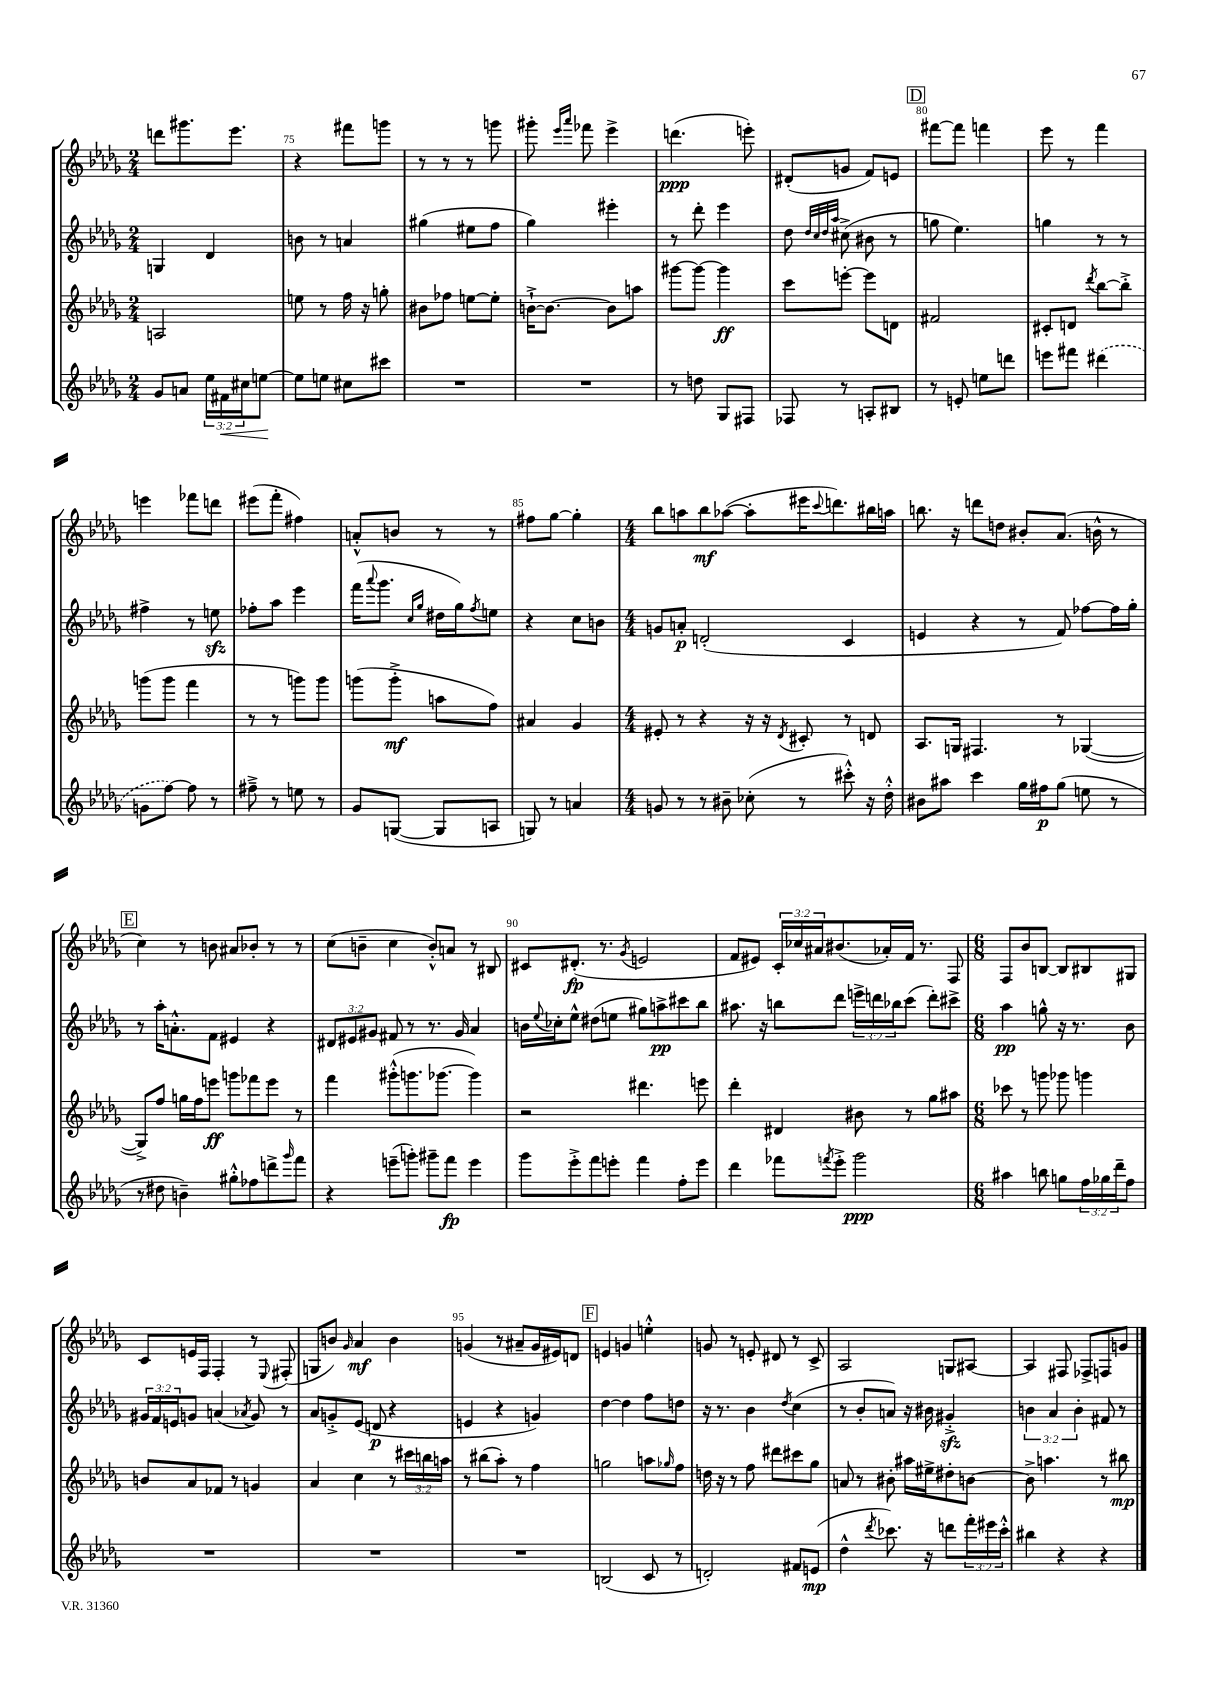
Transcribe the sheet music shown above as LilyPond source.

<<
\new StaffGroup <<
\new Staff = "s0" {
    \clef treble \key des \major \numericTimeSignature \time 2/4 \override Staff.TupletNumber.text = #tuplet-number::calc-fraction-text
    d'''8 gis'''8. ees'''8. |
    r4 fis'''8 g'''8 |
    r8 r8 r8 g'''8 |
    gis'''8-. \grace { ees'''16 aes'''16 } fes'''8 ees'''4-> |
    d'''4.\ppp( e'''8-.) |
    dis'8-.( g'8 f'8) e'8 |
    \mark \markup { \box "D" } fis'''8~ fis'''8 f'''4 |
    ees'''8 r8 f'''4 |
    e'''4 fes'''8 d'''8 |
    eis'''8( f'''8-. fis''4) |
    a'8-.-^ b'8 r8 r8 |
    fis''8 ges''8~ ges''4-. |
    \numericTimeSignature \time 4/4 bes''8 a''8 bes''8\mf aes''8~( aes''8-. eis'''16 \appoggiatura { c'''8 } d'''8.) bis''16 a''16 |
    b''8. r16 d'''8 d''8 bis'8-. aes'8.( b'16-^ r8 |
    \mark \markup { \box "E" } c''4) r8 b'8 ais'8 bes'8-. r8 r8 |
    c''8( b'8-- c''4 b'8-.-^) a'8 r8 bis8 |
    cis'8 dis'8.-.\fp( r8. \acciaccatura { ges'8 } e'2 |
    f'8 eis'8) \tuplet 3/2 { c'16-. ces''16 ais'16 } bis'8.( aes'16-.) f'16 r8. f8 |
    \numericTimeSignature \time 6/8 f8 bes'8 b8~ b8 bis8 gis8 |
    c'8 e'16 f16 f4-. r8 \appoggiatura { ees8 } fis8-.( |
    g8 b'8) \grace { ges'16 } aes'4\mf b'4 |
    g'4( r8 ais'8-- g'16 eis'16) d'8 |
    \mark \markup { \box "F" } e'4 g'4 e''4-.-^ |
    g'8 r8 e'8-. dis'8 r8 c'8-> |
    aes2 g8 ais8~ |
    ais4 fis8 fes8-> f8 g'8 \bar "|." |
}
\new Staff = "s1" {
    \clef treble \key des \major \numericTimeSignature \time 2/4 \override Staff.TupletNumber.text = #tuplet-number::calc-fraction-text
    g4 des'4 |
    b'8 r8 a'4 |
    gis''4( eis''8 f''8 |
    ges''4) eis'''4-. |
    r8 des'''8-. ees'''4 |
    des''8 \grace { des''32 c''32 des''32 aes''32 } cis''8->( bis'8 r8 |
    \mark \markup { \box "D" } g''8 ees''4.) |
    g''4 r8 r8 |
    fis''4-> r8 e''8\sfz |
    fes''8-. aes''8 ees'''4 |
    f'''16( \appoggiatura { aes'''8 } ges'''8. \grace { c''16 ges''16 } dis''16 ges''16) \acciaccatura { f''8 } e''8 |
    r4 c''8 b'8 |
    \numericTimeSignature \time 4/4 g'8 a'8-.\p d'2-.( c'4 |
    e'4 r4 r8 f'8) fes''8~ fes''16 ges''16-. |
    \mark \markup { \box "E" } r8 aes''16-. a'8.-.-^ f'8 eis'4 r4 |
    \tuplet 3/2 { dis'8 eis'8 gis'8 } fis'8 r8 r8. gis'16 aes'4 |
    b'16 \appoggiatura { ees''8 } ces''16-. ees''8-^ dis''8( e''8 gis''8) a''8->\pp cis'''8 bes''8 |
    ais''8. r16 b''8 des'''8 \tuplet 3/2 { e'''16-> d'''16 bes''16 } c'''8( d'''8-.) cis'''8-> |
    \numericTimeSignature \time 6/8 aes''4\pp g''8-^ r16 r8. bes'8 |
    \tuplet 3/2 { gis'16 f'16 e'16 } g'8 a'4( \acciaccatura { aes'8 } g'8) r8 |
    aes'8 g'8-.-> ees'8( d'8\p r4 |
    e'4 r4 g'4) |
    \mark \markup { \box "F" } des''4~ des''4 f''8 d''8 |
    r16 r8. bes'4 \acciaccatura { des''8 } c''4( |
    r8 bes'8-. a'8) r16 bis'16 gis'4-.->\sfz |
    \tuplet 3/2 { b'4 aes'4 b'4-. } fis'8 r8 \bar "|." |
}
\new Staff = "s2" {
    \clef treble \key des \major \numericTimeSignature \time 2/4 \override Staff.TupletNumber.text = #tuplet-number::calc-fraction-text
    a2 |
    e''8 r8 f''16 r16 g''8-. |
    bis'8 fes''8 e''8~ e''8-. |
    b'16~-!-> b'8.~ b'8 a''8 |
    gis'''8~ gis'''8~ gis'''4\ff |
    c'''8 e'''8~-. e'''8 d'8 |
    \mark \markup { \box "D" } fis'2 |
    cis'8-. d'8 \acciaccatura { des'''8 } bes''8~ bes''8-.-> |
    g'''8( g'''8 f'''4 |
    r8 r8 g'''8) g'''8 |
    g'''8( g'''8-.->\mf a''8 f''8) |
    ais'4 ges'4 |
    \numericTimeSignature \time 4/4 eis'8-. r8 r4 r16 r16 \acciaccatura { des'8 } cis'8-. r8 d'8 |
    aes8. g16 fis4. r8 ges4~( |
    \mark \markup { \box "E" } ges8->) f''8 g''16 f''16 e'''8\ff g'''8 fes'''8 e'''8 r8 |
    f'''4 gis'''8-.-^( g'''8. ges'''8.~ ges'''4) |
    r2 dis'''4. e'''8 |
    des'''4-. dis'4 bis'8 r8 ges''8 ais''8 |
    \numericTimeSignature \time 6/8 ces'''8 r8 g'''8 ges'''8 g'''4 |
    b'8 aes'8 fes'8 r8 g'4 |
    aes'4 c''4 r8 \tuplet 3/2 { cis'''16 b''16 a''16 } |
    r8 bis''8( aes''8-.) r8 f''4 |
    \mark \markup { \box "F" } g''2 a''8 \grace { ges''16 } f''8 |
    d''16 r16 r8 f''8 dis'''8 cis'''8 ges''8 |
    a'8 r8 bis'8-. ais''16 eis''16-> dis''8-. b'8~ |
    b'8-> a''4. r8 bis''8\mp \bar "|." |
}
\new Staff = "s3" {
    \clef treble \key des \major \numericTimeSignature \time 2/4 \override Staff.TupletNumber.text = #tuplet-number::calc-fraction-text
    ges'8 a'8 \tuplet 3/2 { ees''16 fis'16\< cis''16 } e''8~\! |
    e''8 e''8 cis''8 cis'''8 |
    R2 |
    R2 |
    r8 d''8 ges8 fis8 |
    fes8 r8 a8-. bis8 |
    \mark \markup { \box "D" } r8 e'8-. e''8 d'''8 |
    e'''8 fis'''8 \once \slurDashed dis'''4( |
    g'8 f''8~) f''8 r8 |
    fis''8---> r8 e''8 r8 |
    ges'8 g8~( g8 a8 |
    g8) r8 a'4 |
    \numericTimeSignature \time 4/4 g'8 r8 r8 bis'8-- ces''8-.( r8 cis'''8-.-^) r16 des''16-.-^ |
    bis'8 ais''8 c'''4 ges''16 fis''16\p ges''8( e''8 r8 |
    \mark \markup { \box "E" } r8 dis''8 b'4--) gis''8-.-^ fes''8 d'''8-> \grace { ges'''16 } f'''8 |
    r4 e'''8--( g'''8-.) gis'''8-- f'''8\fp e'''4 |
    ges'''8 ees'''8-.-> f'''8 e'''8-. f'''4 f''8-. e'''8 |
    des'''4 fes'''8 \acciaccatura { f'''8 } ees'''8-.-> ges'''2\ppp |
    \numericTimeSignature \time 6/8 ais''4 b''8 g''8 \tuplet 3/2 { f''16 ges''16 des'''16-- } f''8 |
    R2. |
    R2. |
    R2. |
    \mark \markup { \box "F" } b2( c'8 r8 |
    d'2-.) fis'8 e'8\mp( |
    des''4-^ \acciaccatura { des'''8 } ces'''8.) r16 d'''8 \tuplet 3/2 { f'''16-. eis'''16 ces'''16-.-^ } |
    bis''4 r4 r4 \bar "|." |
}
>>
>>
\layout { \context { \Score currentBarNumber = #74 \override BarNumber.break-visibility = ##(#f #t #t) barNumberVisibility = #(every-nth-bar-number-visible 5) } }
